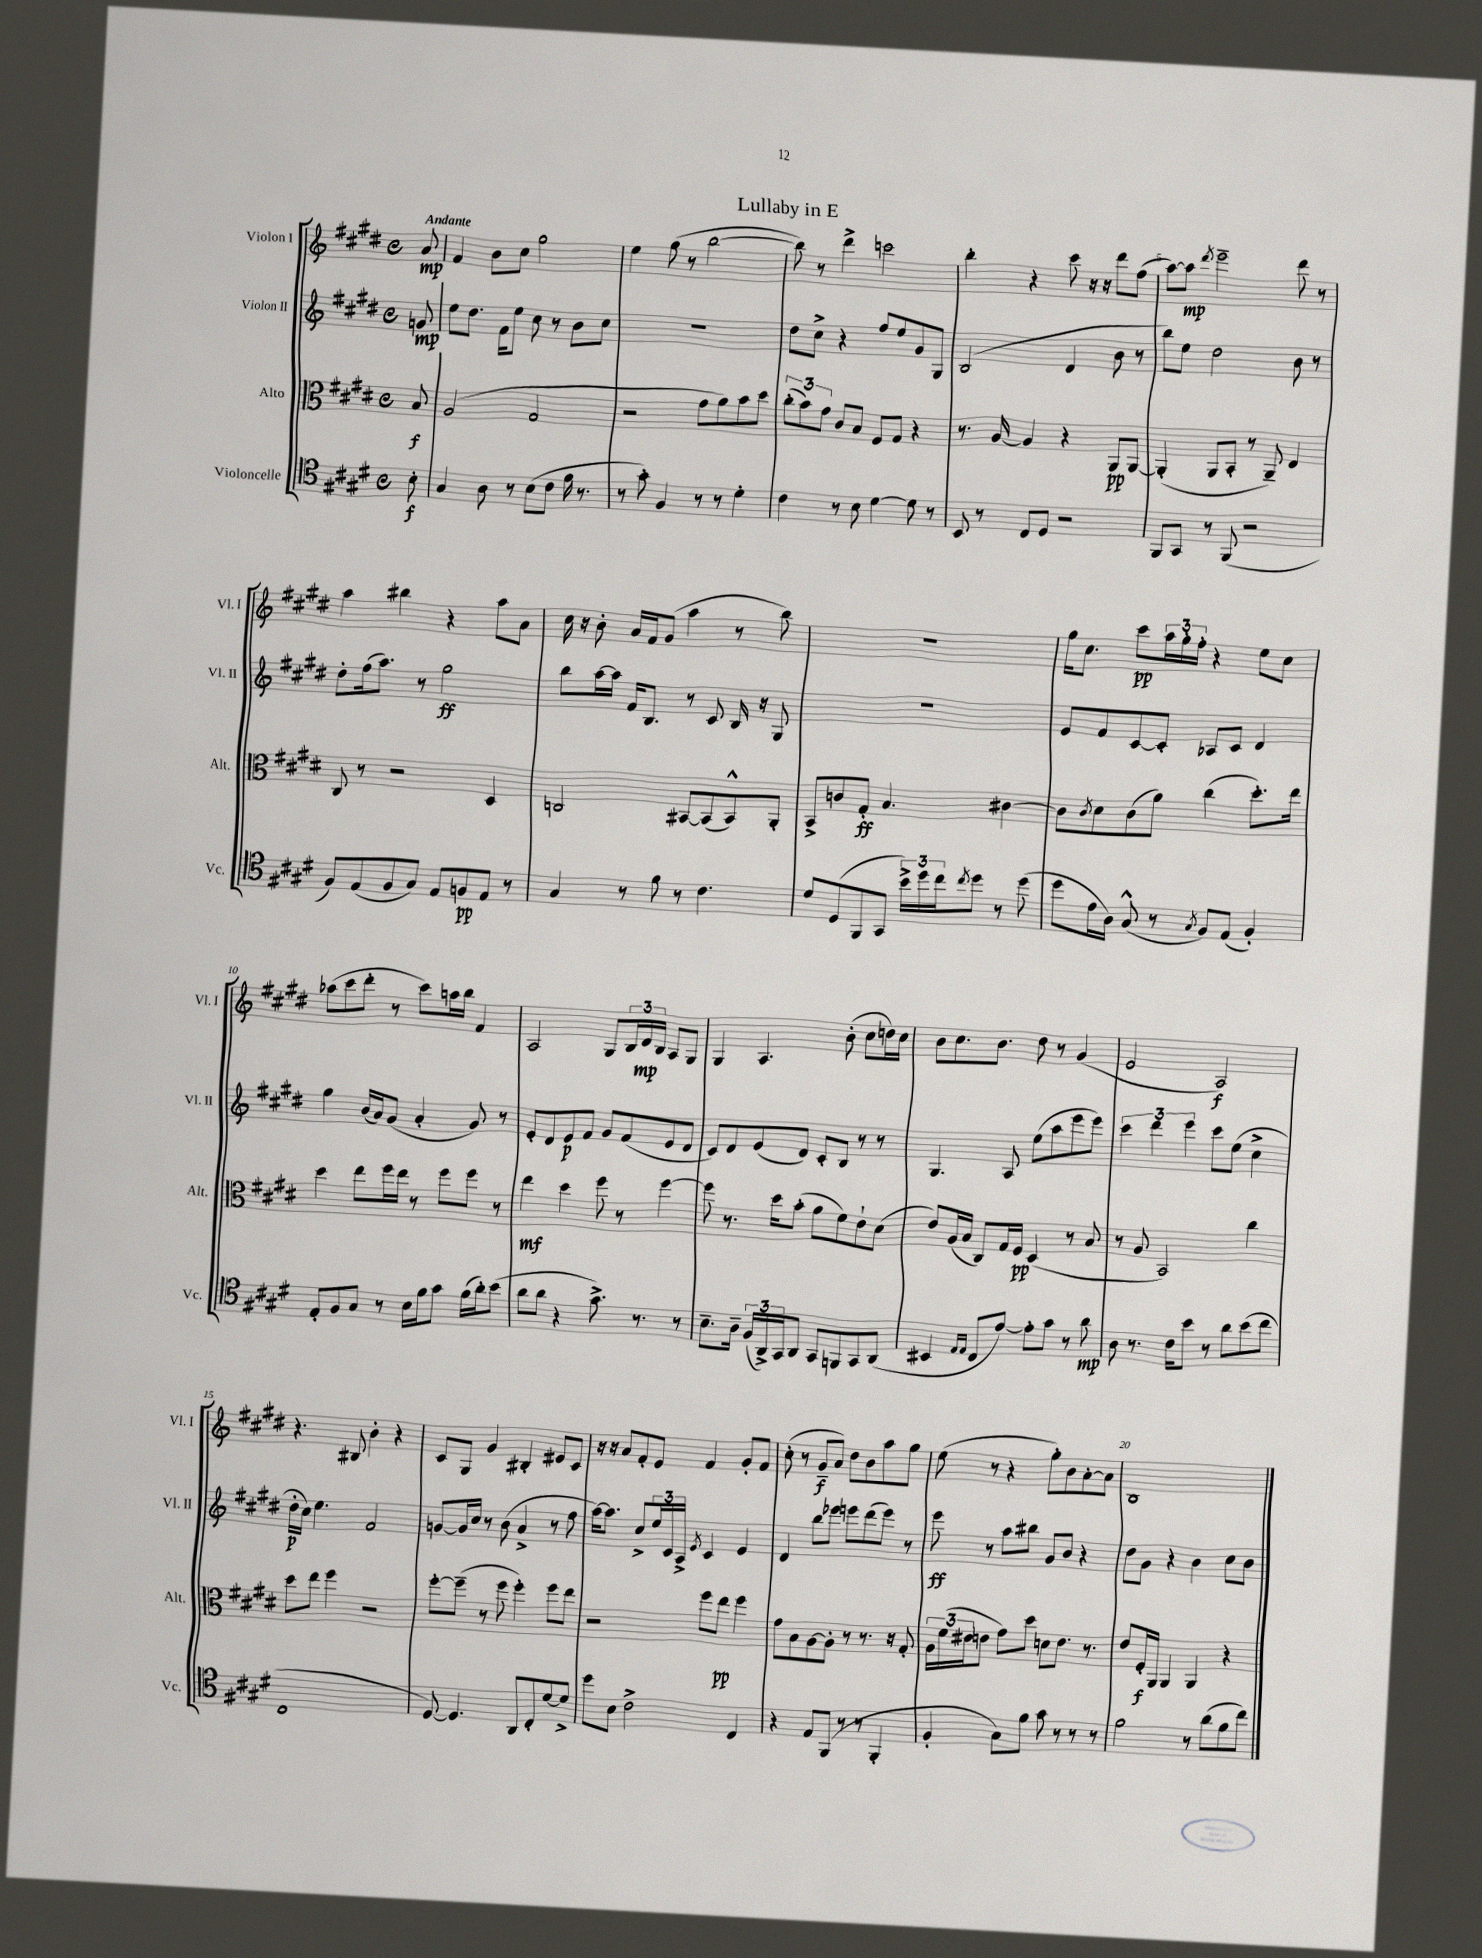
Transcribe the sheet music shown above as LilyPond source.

\header { title = "Lullaby in E" }
<<
\new StaffGroup <<
\new Staff = "s0" \with { instrumentName = "Violon I" shortInstrumentName = "Vl. I" } {
    \clef treble \key e \major \defaultTimeSignature \time 4/4 \partial 8 \tempo "Andante"
    a'8\mp |
    fis'4 b'8 cis''8 gis''2 |
    e''4 gis''8( r8 b''2~ |
    b''8) r8 dis'''4-> c'''2 |
    b''4-. r4 cis'''8 r16 r16 dis'''8 fis''8( |
    a''8~) a''8\mp \acciaccatura { dis'''8 } e'''2-- dis'''8 r8 |
    a''4 bis''4 r4 a''8 a'8 |
    cis''16 r16 b'8-. a'16 fis'16 gis'8( a''4 r8 b''8) |
    R1 |
    gis''16 cis''8. cis'''8\pp \tuplet 3/2 { a''16 gis''16-. fis''16-. } r4 e''8 cis''8 |
    aes''8( cis'''8 dis'''8-. r8 cis'''8) a''16 b''16 fis'4 |
    a2 gis8 \tuplet 3/2 { b16 dis'16\mp b16 } a8 gis8 |
    gis4 a4. b'8-.( cis''8 d''16) cis''16 |
    b'8 cis''8. b'8. dis''8 r8 gis'4( |
    e'2 a2\f) |
    r4. bis8 b'4-. r4 |
    cis'8 gis8 gis'4 bis4-. eis'8 cis'8 |
    r16 r16 a'8 fis'8-. e'8 fis'4 gis'8-. fis'8 |
    cis''8-.( r8 gis'8--\f a'8) dis''8 b'8 a''8 gis''8 |
    e''8( r8 r4 gis''8-.) b'8 a'8~-. a'8 |
    b1 \bar "|." |
}
\new Staff = "s1" \with { instrumentName = "Violon II" shortInstrumentName = "Vl. II" } {
    \clef treble \key e \major \defaultTimeSignature \time 4/4 \partial 8
    g'8\mp |
    e''8 dis''8. fis'16 e''8 cis''8 r8 b'8 cis''8 |
    r1 |
    dis''8 cis''8-> r4 fis''8 e''8 gis'8 gis8 |
    b2( dis'4 b'8 r8 |
    b''8) e''8 dis''2 b'8 r8 |
    dis''8-. fis''16( a''8.) r8 gis''2\ff |
    b''8 a''16~ a''16 fis'16 b8. r8 cis'8 b16 r16 gis8 |
    R1 |
    e'8 fis'8 cis'8~ cis'8-. aes8 cis'8 dis'4 |
    gis''4 b'16( a'16) gis'8( a'4-. gis'8) r8 |
    e'8-. dis'8 e'8\p fis'8 gis'8 fis'8( e'8 dis'8 |
    cis'8) dis'8 e'8( dis'8) cis'8-. b8 r8 r8 |
    gis4. a8 e''8( a''8 e'''8 e'''8) |
    \tuplet 3/2 { cis'''4 dis'''4 e'''4 } cis'''8 e''8( cis''4-> |
    dis''16-.\p cis''16) e''4. fis'2 |
    g'8~ g'16 cis''16 r8 b'8( a'4-> r8 fis''8 |
    a''16~) a''8. cis''8-> \tuplet 3/2 { e''16 cis'16 a16-> } \acciaccatura { e'8 } cis'4 e'4 |
    dis'4 b''8 ees'''8 e'''8 dis'''8( e'''8) r8 |
    e'''8\ff r8 a''8 bis''8 gis'8 b'8 r4 |
    dis''8 gis'8 r4 b'4 cis''8 b'8 \bar "|." |
}
\new Staff = "s2" \with { instrumentName = "Alto" shortInstrumentName = "Alt." } {
    \clef alto \key e \major \defaultTimeSignature \time 4/4 \partial 8
    b8\f |
    a2( gis2 |
    r2 gis'8 a'8) b'8 dis''8 |
    \tuplet 3/2 { cis''8-.( b'8) gis'8 } cis'8 b8 fis8 gis8 r4 |
    r8. a16~ a4 r4 a,8\pp a,8~ |
    a,4-.( a,8 b,8-. r8 a,8--) e4 |
    cis8 r8 r2 dis4 |
    c2 bis,8~ bis,8( bis,8-^) a,8-. |
    b,8-> c'8 gis8-.\ff b4. cis'4~ |
    cis'8 \acciaccatura { cis'8 } dis'8 cis'8( a'8) cis''4( dis''8.-.) e''16 |
    dis''4 e''8 fis''16 e''16 r8 fis''8 fis''8 r8 |
    e''4\mf dis''4 fis''8 r8 fis''4~ |
    fis''8 r8. dis''16 b'8-.( a'8 fis'8) e'8-! dis'8( |
    e'8) a16( b16 cis8) gis16 fis16\pp dis4( r8 b8 |
    r8 a8 b,2) cis''4 |
    dis''8 e''8 fis''4 r2 |
    fis''8~-. fis''8--( r8 fis''8 fis''4-.) fis''8 e''8 |
    r2 fis''8 e''8\pp fis''4 |
    gis'8 b8 a8~ a8-. r8 r8. r16 gis8-. |
    \tuplet 3/2 { a16 fis'16( eis'16 } e'8 gis'8) dis''8 d'8 e'8. r8. |
    e'8 fis16-.\f a,16 a,4 a,4 r4 \bar "|." |
}
\new Staff = "s3" \with { instrumentName = "Violoncelle" shortInstrumentName = "Vc." } {
    \clef tenor \key e \major \defaultTimeSignature \time 4/4 \partial 8
    b8-.\f |
    gis4 a8 r8 b8( cis'8 fis'16 r8. |
    r8 gis'8-.) fis4 r8 r8 dis'4-. |
    cis'4 r8 b8 dis'4~ dis'8 r8 |
    b,8 r8 cis8 dis8 r2 |
    fis,8 gis,8 r8 fis,8( r2 |
    fis8) e8( fis8 gis8) e8 f8\pp e8 r8 |
    gis4 r8 fis'8 r8 cis'4. |
    dis'8 dis8( fis,8 gis,8 \tuplet 3/2 { b'16->) dis''16 cis''16 } \acciaccatura { cis''8 } dis''8 r8 dis''8( |
    dis''8 e'16 a16) gis8-^( r8 \acciaccatura { gis8 } fis8) e8( fis4-.) |
    e8-. fis8 gis8 r8 b16 fis'16 gis'8 fis'16( a'16-.) b'8( |
    a'8 a'8 r4 gis'8.->) r8. r8 |
    b8.-- a16-- \tuplet 3/2 { fis16( a,16->) gis,16 } a,8 gis,8 f,8 gis,8 a,8( |
    bis,4 \grace { e16 e16 } cis8 e'8~) e'8-. gis'8 r8 a'8\mp |
    a8 r8. cis'16 b'8 r8 a'8 b'8( cis''8 |
    cis1 |
    dis8~) dis4. a,8 cis8-. dis'8~ dis'8-> |
    dis''8 b8 cis'2-> cis4 |
    r4 e8 fis,8( r8 r8 fis,4-. |
    fis4-. gis8) fis'8 gis'8 r8 r8 r8 |
    fis'2 r8 a'8( fis'8 cis''8) \bar "|." |
}
>>
>>
\layout { \context { \Score \override BarNumber.break-visibility = ##(#f #t #t) barNumberVisibility = #(every-nth-bar-number-visible 5) } }
